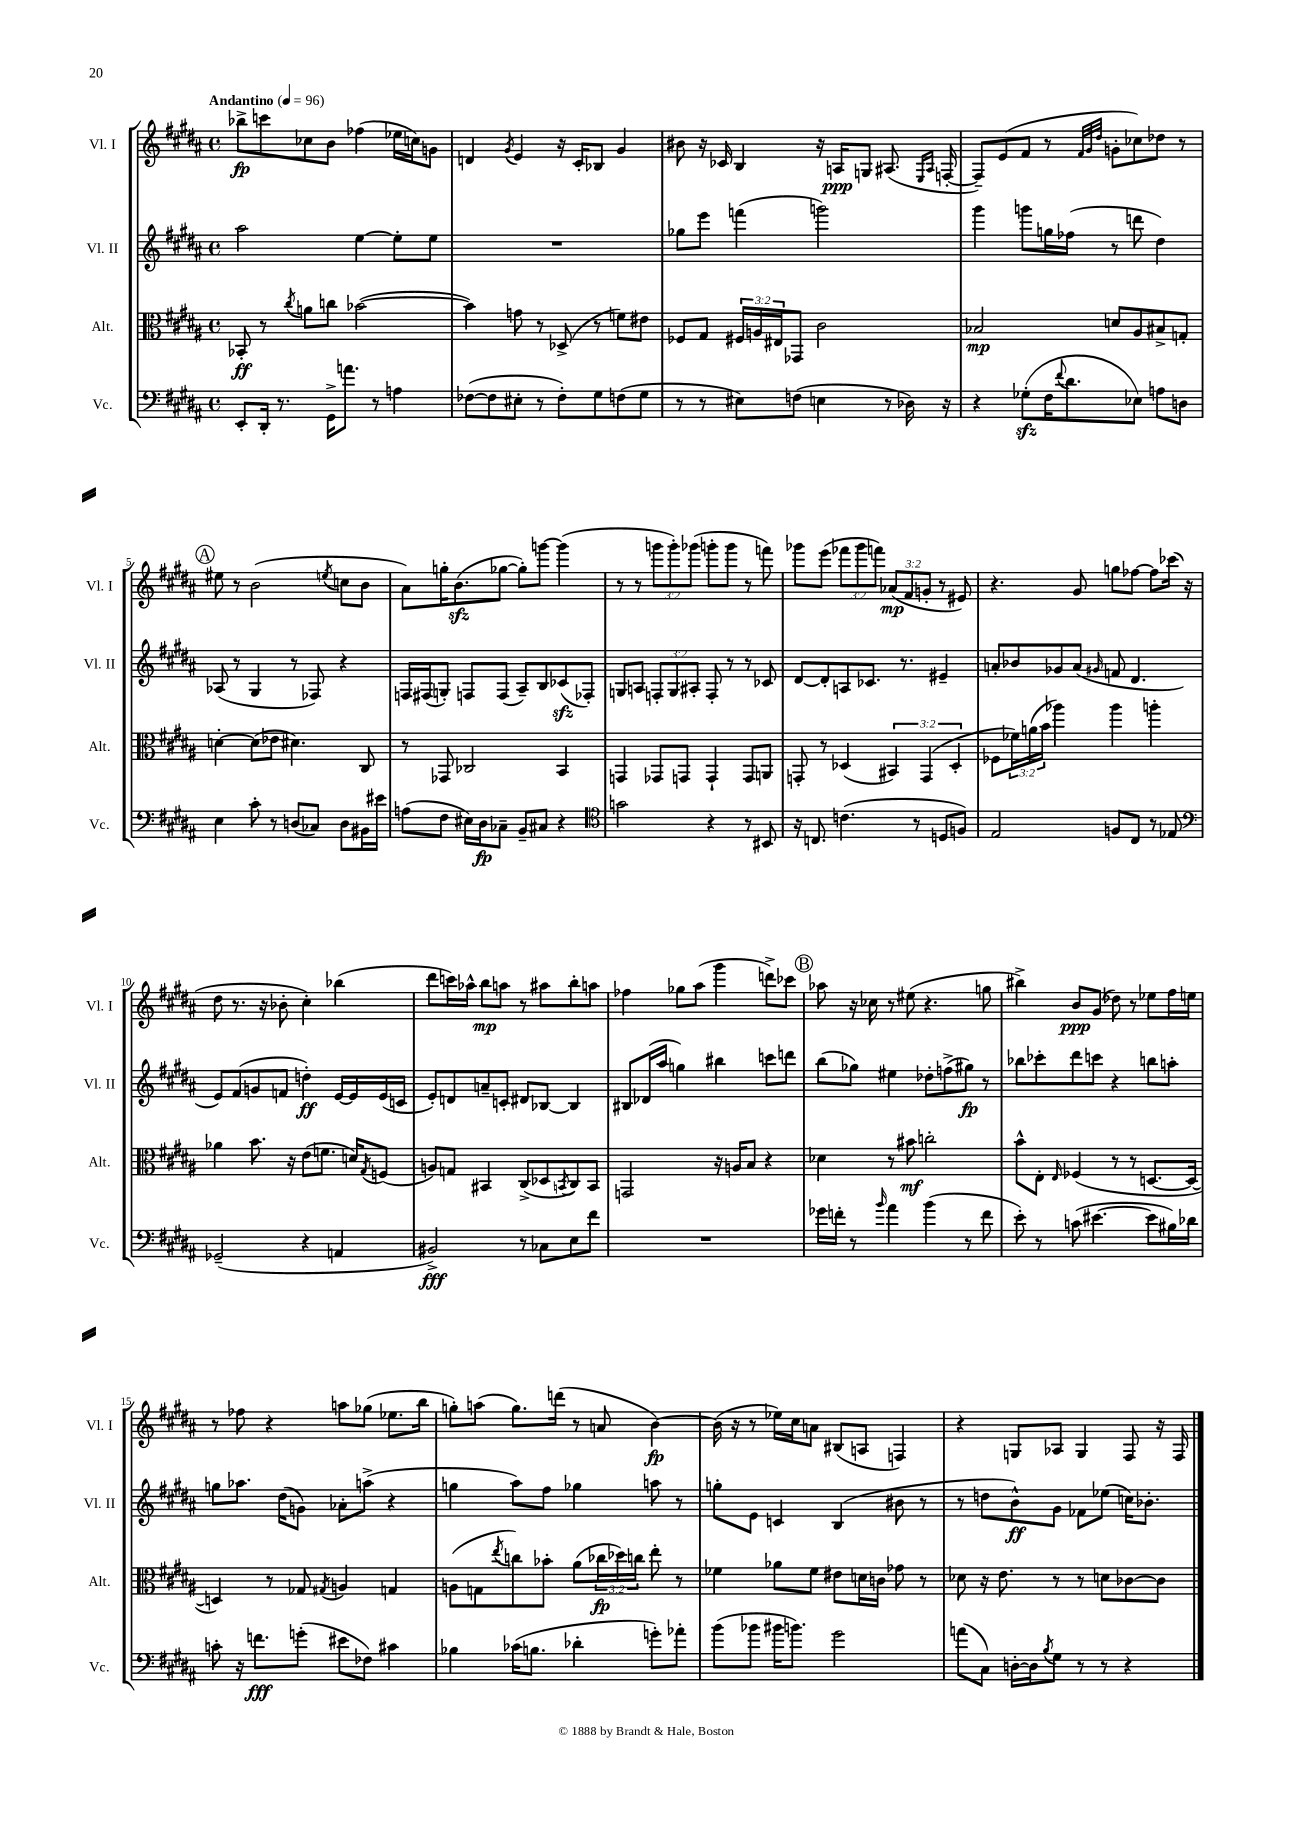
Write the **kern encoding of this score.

**kern	**kern	**kern	**kern
*staff4	*staff3	*staff2	*staff1
*clefF4	*clefC3	*clefG2	*clefG2
*k[f#c#g#d#a#]	*k[f#c#g#d#a#]	*k[f#c#g#d#a#]	*k[f#c#g#d#a#]
*M4/4	*M4/4	*M4/4	*M4/4
*met(c)	*met(c)	*met(c)	*met(c)
*MM96	*MM96	*MM96	*MM96
8EE'	8BB-'	2aa#	8bb-^
16DD#'	8r	.	8ccc
8.r	.	.	.
.	8qcc#	.	.
.	8a	.	8cc-
16GG#^	8cc	.	8b
8.a	.	.	.
.	([2b-	[4ee	(4ff-
8r	.	.	.
4A	.	8ee']	16ee-
.	.	.	16cc)
.	.	8ee	8g
=	=	=	=
([8F-	4b-])	1r	4d
8F-]	.	.	.
.	.	.	8qg#
8E#'	8g	.	4e
8r	8r	.	.
8F-')	(8D-^	.	16r
.	.	.	16c#'
8G#	8r	.	8B-
(8F	8f)	.	4g#
8G#	8e#	.	.
=	=	=	=
8r	8F-	8gg-	8b#
8r	8G#	8eee	16r
.	.	.	16c-
8E#)	24F#	(4fff	4B
.	24A	.	.
.	24E#	.	.
(8F	8GG-	.	.
4E	2c#	2ggg)	16r
.	.	.	16A
.	.	.	8G
8r	.	.	(8.A#
16D-)	.	.	.
.	.	.	16qqE
.	.	.	16qqA#
16r	.	.	[16F'
=	=	=	=
4r	2B-	4ggg#	8F~])
.	.	.	(8e
(8G-'	.	8ggg	8f#
16F#	.	16gg	8r
8qqf#	.	.	.
8.d#	.	(16ff-	.
.	.	.	32qqf#
.	.	.	32qqg#
.	.	.	32qqdd#
.	8d	8r	8g'
8E-)	8A#	8ddd	8cc-)
8A	8B#^	4dd#)	8dd-
8D	8G'	.	8r
=	=	=	=
4E	[4d'	(8A-	8ee#
.	.	8r	8r
8c#'	(8d]	4G#	(2b
8r	8e-	.	.
(8D	4.d#)	8r	.
8C-)	.	8F-)	.
.	.	.	8qee
8D	.	4r	8cc
16BB#	8C#	.	8b
16e#	.	.	.
=	=	=	=
(8A	8r	16F	8a#)
.	.	(16F#	.
8F#	8GG-	8G')	16gg'
.	.	.	(8.b
16E#)	2C-	8F	.
16D#	.	.	.
8C-~	.	(8F	[8gg-
8BB~	.	8A#~)	8gg-'])
8C#	.	8B	[8ggg
4r	4BB	(8c-	(4ggg]
.	.	8F-')	.
=	=	=	=
*clefC4	*	*	*
2g	4GG	8G	8r
.	.	8A	8r
.	8GG-	12F'	12ggg
.	.	12G	12ggg')
.	8GG	.	.
.	.	12A#'	(12ggg-
4r	4GG`	8F'	8ggg'
.	.	8r	8ggg
8r	8GG	8r	8r
8BB#	8AA	8c-	8fff)
=	=	=	=
16r	8GG'	[8d#	8ggg-
8.C	.	.	.
.	8r	8d#']	(8eee
(4.c	(4D-	8A	12fff-
.	.	.	12ggg-
.	.	8.c-	.
.	.	.	12fff)
.	6BB#)	.	(12a-
.	.	8.r	.
.	.	.	12f#
8r	.	.	.
.	(6GG	.	12g'
8D	.	4e#~	8r
.	6D-'	.	.
8F)	.	.	8e#)
=	=	=	=
2E	8F-	8a'	4.r
.	24f-)	8b-	.
.	(24a	.	.
.	24b	.	.
.	4aa-)	8g-	.
.	.	(8a	8g#
.	.	16qqg#	.
8F	4aa-	8f	8gg
8C#	.	4.d#	[8ff-
8r	4aa'	.	8ff-]
8E-	.	.	(16ccc-
.	.	.	16r
=	=	=	=
*clefF4	*	*	*
(2GG-~	4a-	8e)	8dd#
.	.	(8f#	8.r
.	8.b	8g	.
.	.	.	16r
.	.	8f	8b-'
.	16r	.	.
4r	(8e	4dd')	4cc#')
.	8.f	.	.
4AA	.	[16e	(4bb-
.	16d)	16e]	.
.	8qG#	.	.
.	(8F	(16e	.
.	.	16c	.
=	=	=	=
2BB#^)	8A)	8e')	8ddd#
.	8G	8d	16ccc)
.	.	.	16aa-^^
.	4BB#	8a~	8bb
.	.	8c'	8aa
8r	(8C#^	8d#	8r
8C-	8D-	[8B-	8aa#
.	8qBB	.	.
8E	8C#)	4B-]	8bb'
8f#	8BB	.	8aa
=	=	=	=
1r	2GG	8B#	4ff-
.	.	(16d-	.
.	.	16aa#	.
.	.	4gg)	8gg-
.	.	.	(8aa#
.	16r	4bb#	4ggg#
.	16A	.	.
.	8B	.	.
.	4r	8ccc	8ddd^)
.	.	8ddd	8ccc-
=	=	=	=
16g-	4d-	(8bb	8aa-
16f'	.	.	.
8r	.	8gg-)	16r
.	.	.	16cc-
16qqb	.	.	.
4a#	8r	4ee#	8r
.	8b#	.	(8ee#
(4b	2cc'	8dd-'	4.r
.	.	(8ff^	.
8r	.	8gg#)	.
8f	.	8r	8gg
=	=	=	=
8e')	8b^^	8bb-	4bb#^)
8r	8E'	8ccc-'	.
.	16qqE	.	.
(8c	(4F-	8ddd#	8b
[4.e#	.	8ccc	(8g#
.	8r	4r	8dd-)
.	8r	.	8r
8e#]	[8.D	8bb	8ee-
16B#)	.	8aa'	16ff#
16d-	16D_	.	16ee
=	=	=	=
8c'	4D])	8gg	8r
16r	.	8.aa-	8ff-
8.f	.	.	.
.	8r	.	4r
.	.	(16dd#	.
(8g'	8G-	8g)	.
.	8qG#	.	.
8e#	4A	8a-'	8aa
8F-)	.	(8aa^	(8gg-
4c#	4G	4r	8.ee-
.	.	.	16bb
=	=	=	=
4B-	(8A	4gg	8gg')
.	8G	.	(8aa
.	8qee	.	.
(16c-	8cc)	8aa#)	8.gg)
8.B	.	.	.
.	8b-'	8ff#	.
.	.	.	(16ddd
4d-'	(8a#	4gg-	8r
.	24cc-	.	8a
.	24dd-)	.	.
.	24cc	.	.
8g')	8ee'	8aa	[4b)
8a-'	8r	8r	.
=	=	=	=
(8b	4f-	8gg'	(16b]
.	.	.	16r
8b-	.	8e	8r
16b#	8a-	4c	16ee-)
8.b)	.	.	16cc#
.	8f-	.	8a
2g#	8e#	(4B	(8B#
.	16d	.	8A
.	16c	.	.
.	8g-	8b#	4F)
.	8r	8r	.
=	=	=	=
(8a	8d-	8r	4r
8C#)	16r	8dd	.
.	8.e	.	.
[16D'	.	8b^^)	8G
16D]	.	.	.
8qB	.	.	.
8G#	8r	8g#	8A-
8r	8r	8f-	4G
8r	8d	(8ee-	.
4r	[8c-	16cc)	8F#
.	.	8.b-'	.
.	8c-]	.	16r
.	.	.	16F#
==	==	==	==
*-	*-	*-	*-
